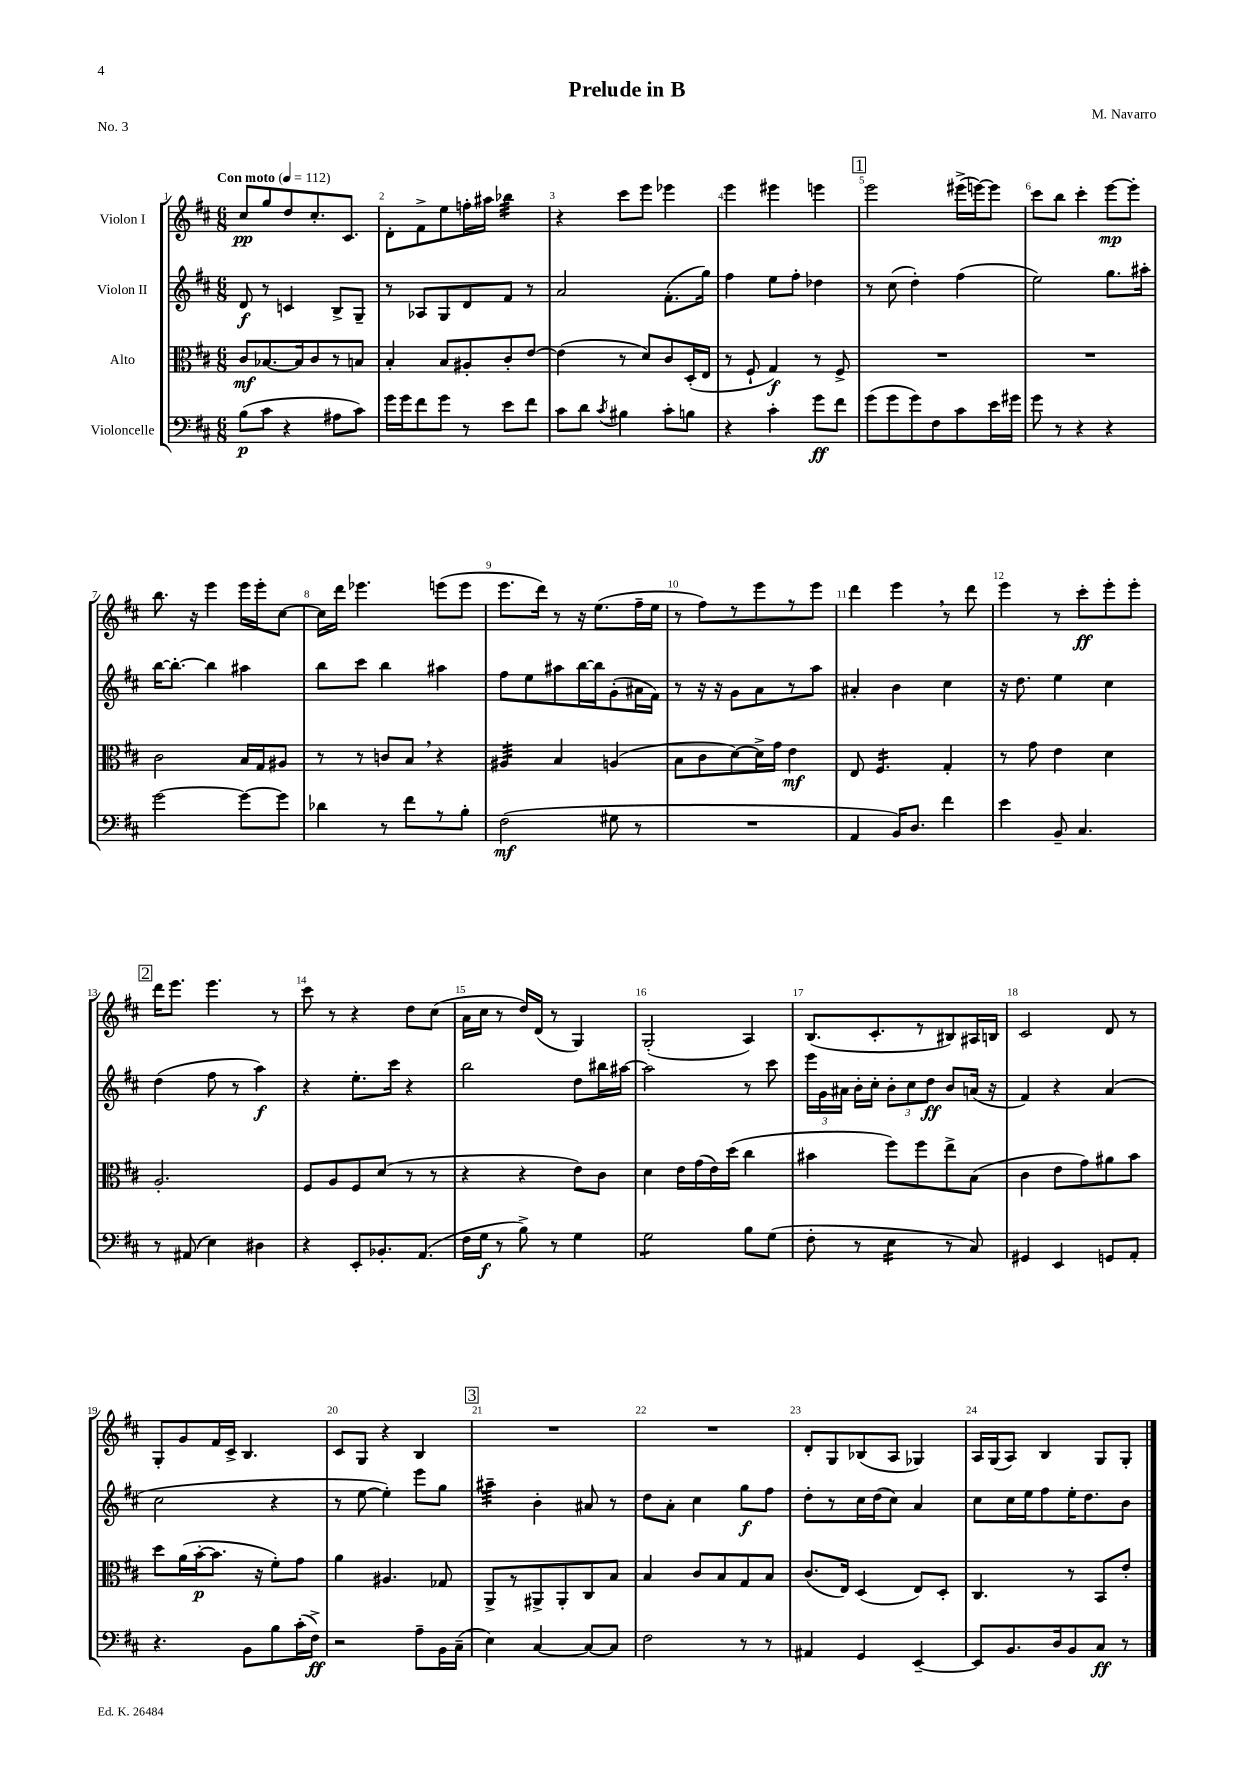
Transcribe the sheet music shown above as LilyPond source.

\header { title = "Prelude in B" composer = "M. Navarro" piece = "No. 3" }
<<
\new StaffGroup <<
\new Staff = "s0" \with { instrumentName = "Violon I" } {
    \clef treble \key d \major \numericTimeSignature \time 6/8 \tempo "Con moto" 4 = 112
    \autoBeamOff cis''8[\pp g''8 d''8 cis''8.-. cis'8.] |
    d'8[-. fis'8-> e''8 f''16-. ais''16] bes''4:32 |
    r4 cis'''8[ e'''8] ees'''4 |
    e'''4 eis'''4 e'''4 |
    \mark \markup { \box "1" } e'''2 eis'''16[->( e'''16~) e'''8] |
    cis'''8[ b''8] cis'''4-. e'''8[~\mp e'''8]-. |
    b''8. r16 e'''4 e'''16[ e'''16-. cis''8]~ |
    cis''16[ d'''16] ees'''4. e'''8[( e'''8] |
    e'''8.[ d'''16]) r8 r16 e''8.[( fis''16-- e''16] |
    r8 fis''8[) r8 e'''8 r8 e'''8] |
    d'''4 e'''4 \breathe r8 d'''8 |
    e'''4 r8 cis'''8[-.\ff e'''8-. e'''8]-. |
    \mark \markup { \box "2" } d'''16[ e'''8.] e'''4. r8 |
    cis'''8 r8 r4 d''8[ cis''8]( |
    a'16[ cis''16] r8 d''16[) d'16]( r8 g4) |
    g2-.( a4) |
    b8.[( cis'8.-. r8 bis8) ais16 b16] |
    cis'2 d'8 r8 |
    g8[-. g'8 fis'16 cis'16]-> b4. |
    cis'8[ g8] r4 b4 |
    \mark \markup { \box "3" } R2. |
    R2. |
    d'8[-. g8 bes8( a8] ges4) |
    a16[ g16( a8]) b4 g8[ g8]-. \bar "|." |
}
\new Staff = "s1" \with { instrumentName = "Violon II" } {
    \clef treble \key d \major \numericTimeSignature \time 6/8
    \autoBeamOff d'8\f r8 c'4 b8[-> g8]-- |
    r8 aes8[ g8 d'8 fis'8] r8 |
    a'2 fis'8.[-.( g''16]) |
    fis''4 e''8[ fis''8]-. des''4 |
    \mark \markup { \box "1" } r8 cis''8( d''4-.) fis''4( |
    e''2) g''8.[ ais''16]-. |
    b''16[~ b''8.]~-. b''4 ais''4 |
    b''8[ cis'''8] b''4 ais''4 |
    fis''8[ e''8 ais''8 b''16~ b''16 g'8-.( ais'16 fis'16]) |
    r8 r16 r16 g'8[ a'8 r8 a''8] |
    ais'4-. b'4 cis''4 |
    r16 d''8. e''4 cis''4 |
    \mark \markup { \box "2" } d''4( fis''8 r8 a''4\f) |
    r4 e''8.[-. cis'''16] r4 |
    b''2 d''8[ bis''16 ais''16]~ |
    ais''2 r8 cis'''8 |
    \tuplet 3/2 { e'''16[ g'16 ais'16] } b'16[-. cis''16]-. \tuplet 3/2 { b'8[-. cis''8 d''8]\ff } b'8[ a'16]( r16 |
    fis'4) r4 a'4( |
    cis''2 r4 |
    r8 e''8~ e''4-.) e'''8[ g''8] |
    \mark \markup { \box "3" } ais''4:32-- b'4-. ais'8 r8 |
    d''8[ a'8]-. cis''4 g''8[\f fis''8] |
    d''8[-. r8 cis''16 d''16( cis''8]) a'4 |
    cis''8[ cis''16 e''16 fis''8 e''16-. d''8. b'8] \bar "|." |
}
\new Staff = "s2" \with { instrumentName = "Alto" } {
    \clef alto \key d \major \numericTimeSignature \time 6/8
    \autoBeamOff cis'8[\mf bes8.~ bes16 cis'8 r8 b8] |
    b4-. b8[ ais8-. cis'8-. e'8]~ |
    e'4( r8 d'8[) cis'8 d16-.( e16] |
    r8 fis8-! g4\f) r8 fis8-> |
    \mark \markup { \box "1" } R2. |
    R2. |
    cis'2 b16[ g16 ais8] |
    r8 r8 c'8[ b8] \breathe r4 |
    ais4:32 b4 a4( |
    b8[ cis'8 d'8~) d'16-> g'16] e'4\mf |
    e8 fis4.:16 g4-. |
    r8 g'8 e'4 d'4 |
    \mark \markup { \box "2" } a2.-. |
    fis8[ a8 fis8 d'8]( r8 r8 |
    r4 r4 e'8[) cis'8] |
    d'4 e'16[ g'16( e'16) d''16]( cis''4 |
    bis'4 fis''8[) fis''8 e''8-> b8]( |
    cis'4 e'8[ g'8) ais'8 b'8] |
    d''8[ a'16( b'16~-.\p b'8.] r16 fis'8[-.) g'8] |
    a'4 ais4. ges8 |
    \mark \markup { \box "3" } a,8[-> r8 ais,8-> ais,8-. cis8 b8] |
    b4 cis'8[ b8 g8 b8] |
    cis'8.[( e16]) d4( e8[) d8]-. |
    cis4. r8 b,8[ e'8]-. \bar "|." |
}
\new Staff = "s3" \with { instrumentName = "Violoncelle" } {
    \clef bass \key d \major \numericTimeSignature \time 6/8
    \autoBeamOff b8[\p( cis'8] r4 ais8[ cis'8]) |
    g'16[ g'16 fis'8 g'8] r8 e'8[ fis'8] |
    cis'8[ d'8] \acciaccatura { cis'8 } bis4 cis'8[-. b8] |
    r4 cis'4-. g'8[\ff fis'8] |
    \mark \markup { \box "1" } g'8[( g'8 g'8) fis8 cis'8 e'16 gis'16] |
    g'8 r8 r4 r4 |
    g'2~ g'8[~ g'8] |
    des'4 r8 fis'8[ r8 b8]-. |
    fis2\mf( gis8 r8 |
    R2. |
    a,4 b,16[) d8.] fis'4 |
    e'4 b,8-- cis4. |
    \mark \markup { \box "2" } r8 ais,8( e4) dis4 |
    r4 e,8[-. bes,8.-. a,8.]( |
    fis16[ g16]\f r8 b8->) r8 g4 |
    g2:8 b8[ g8]( |
    fis8-. r8 e4:16 r8 cis8) |
    gis,4 e,4 g,8[ a,8]-. |
    r4. b,8[ b8 cis'16-.( fis16]->\ff) |
    r2 a8[-- b,16 cis16]--( |
    \mark \markup { \box "3" } e4) cis4~ cis8[~ cis8] |
    fis2 r8 r8 |
    ais,4 g,4 e,4~-- |
    e,8[ b,8. d16 b,8 cis8]\ff r8 \bar "|." |
}
>>
>>
\layout { \context { \Score \override BarNumber.break-visibility = ##(#f #t #t) barNumberVisibility = #all-bar-numbers-visible } }
